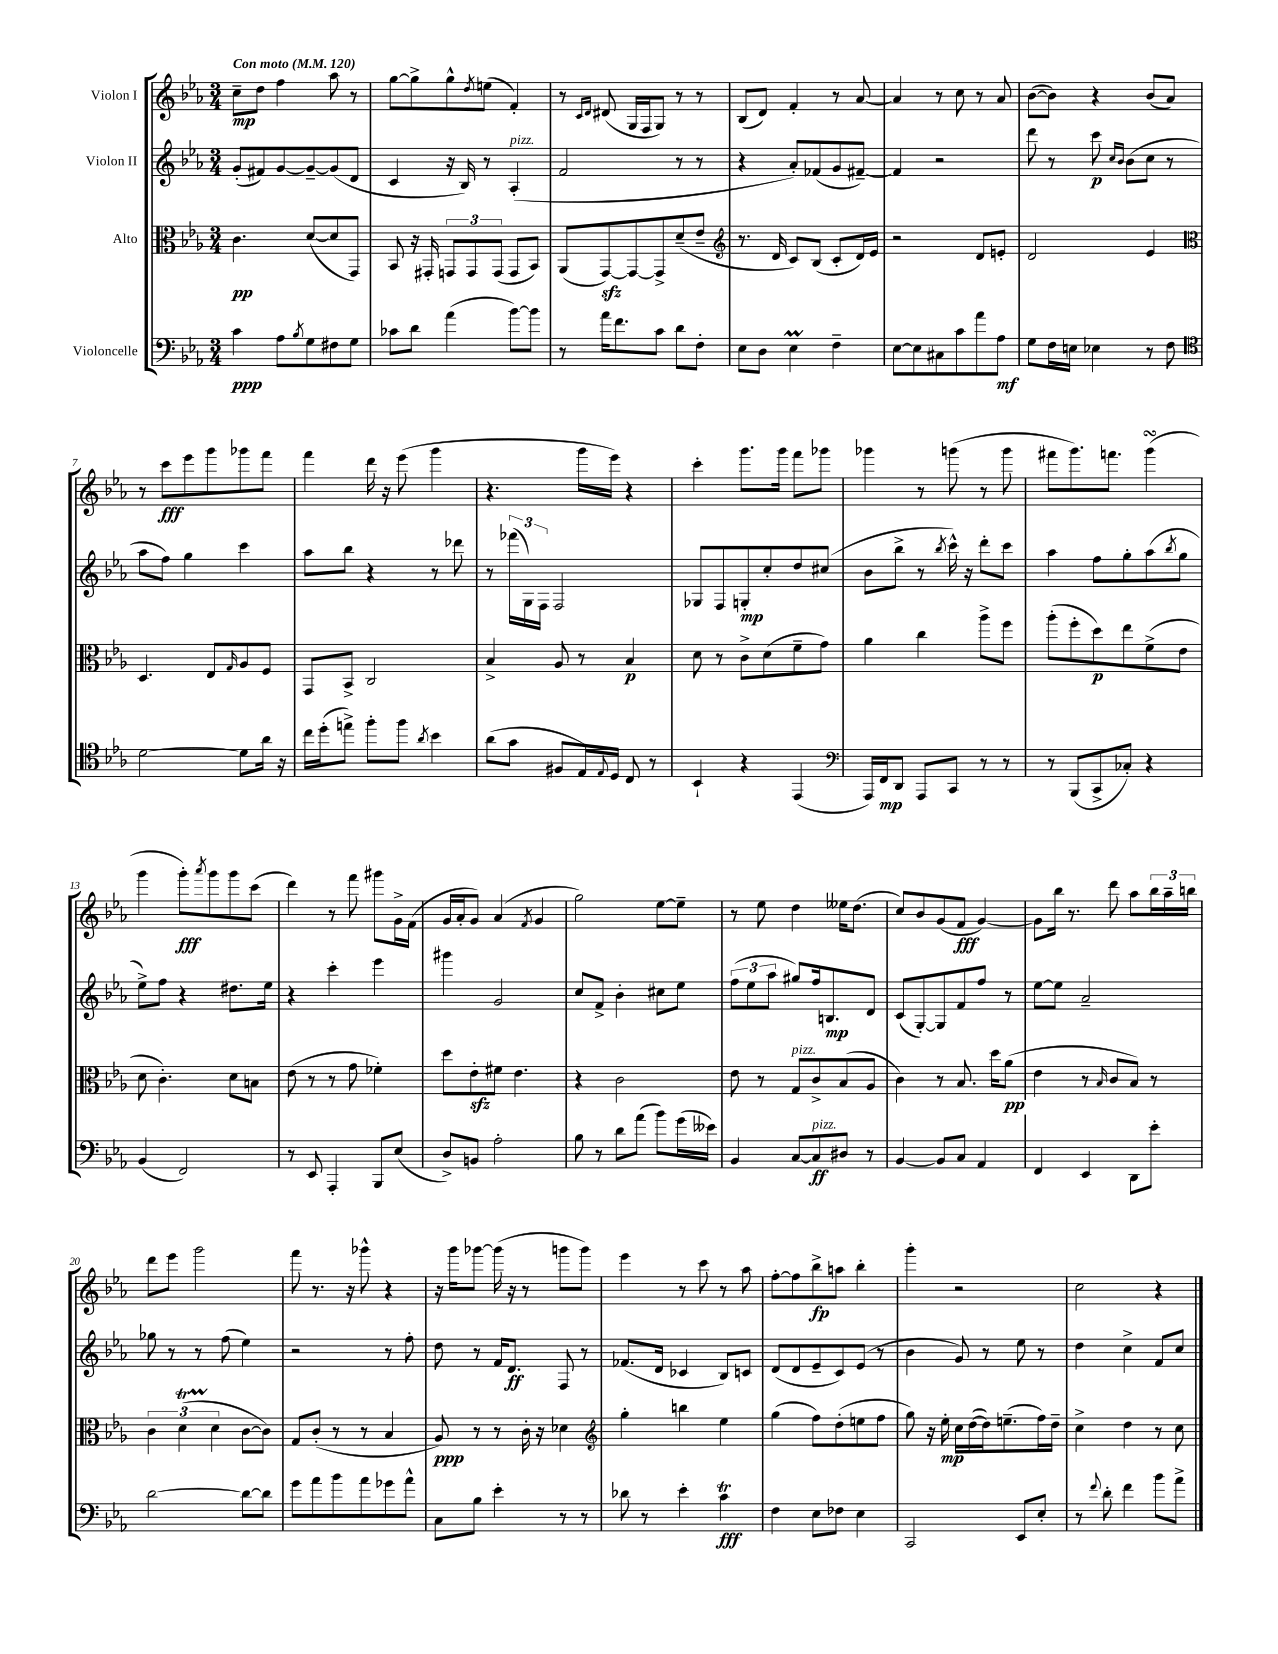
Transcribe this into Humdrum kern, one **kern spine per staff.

**kern	**kern	**kern	**kern
*staff4	*staff3	*staff2	*staff1
*clefF4	*clefC3	*clefG2	*clefG2
*k[b-e-a-]	*k[b-e-a-]	*k[b-e-a-]	*k[b-e-a-]
*M3/4	*M3/4	*M3/4	*M3/4
*MM120	*MM120	*MM120	*MM120
4c	4.c	(8g'	8cc~
.	.	8f#)	8dd
8A-	.	[8g	4ff
8qB-	.	.	.
8G	([8d	8g~_	.
8F#	8d]	(8g]	8aa-
8G	8GG)	8d	8r
=	=	=	=
8c-	8BB-	4c	[8gg
8d	16r	.	8gg^]
.	16GG#'	.	.
(4a-	12GG	16r	8gg^^
.	.	16B-)	.
.	12GG	.	.
.	.	.	8qdd
.	.	8r	(8ee
.	(12GG	.	.
[8b-)	8GG	(4A-'	4f')
8b-]	8BB-)	.	.
=	=	=	=
8r	(8AA-	2f	8r
.	.	.	16qqc
.	.	.	16qqd
16a-	[8GG)	.	(8d#
8.f	.	.	.
.	8GG_	.	16G
.	.	.	16F
8c	8GG^]	.	8G)
8d	(8d~	8r	8r
8F'	8e-~	8r	8r
=	=	=	=
*	*clefG2	*	*
8E-	8.r	4r	(8B-
8D	.	.	8d)
.	16d	.	.
4E-	8c)	8a-')	4f'
.	(8B-	(8f-	.
4F~	8c'	8g	8r
.	16d)	[8f#~)	[8a-
.	16e-	.	.
=	=	=	=
[8E-	2r	4f#]	4a-]
8E-]	.	.	.
8C#	.	2r	8r
8c	.	.	8cc
8a-	8d	.	8r
8A-	8e'	.	8a-
=	=	=	=
8G	2d	8ddd	([8b-
16F	.	8r	8b-])
16E	.	.	.
4E-	.	8ccc	4r
.	.	16qqcc	.
.	.	16qqb-	.
.	.	(8b-	.
8r	4e-	8cc	(8b-
8F	.	8r	8a-)
=	=	=	=
*clefC4	*clefC3	*	*
[2d	4.D	8aa-	8r
.	.	8ff)	8ccc
.	.	4gg	8eee-
.	8E-	.	8ggg
.	16qqG	.	.
8d]	8A-	4ccc	8ggg-
16a-	8F	.	8fff
16r	.	.	.
=	=	=	=
16cc	8GG	8aa-	4fff
(16dd'	.	.	.
8ee^)	8BB-^	8bb-	.
8ff'	2C	4r	16ddd
.	.	.	16r
8ff	.	.	(8eee-
8qa-	.	.	.
4b-	.	8r	4ggg
.	.	8ddd-	.
=	=	=	=
(8a-	4B-^	8r	4.r
8g	.	(24fff-	.
.	.	24G)	.
.	.	24F	.
8F#	8A-	2F	.
16E-)	8r	.	16ggg
8qqE-	.	.	.
16D	.	.	16eee-)
8C	4B-	.	4r
8r	.	.	.
=	=	=	=
4BB-`	8d	8G-	4ccc'
.	8r	8F	.
4r	8c^	8G'	8.ggg
.	(8d	8cc'	.
.	.	.	16ggg
(4EE-	8f~	8dd	8fff
.	8g)	(8cc#	8ggg-
=	=	=	=
*clefF4	*	*	*
16AAA-)	4a-	8b-	4ggg-
16FF	.	.	.
8DD	.	8bb-^	.
8AAA-	4cc	8r	8r
.	.	8qbb-	.
8CC	.	16ccc^^)	(8ggg
.	.	16r	.
8r	8aa-^	8ddd'	8r
8r	8ff	8ccc	8ggg
=	=	=	=
8r	(8aa-'	4aa-	8fff#
(8BBB-	8ff'	.	8.ggg)
8CC^	8dd)	8ff	.
.	.	.	8.fff
8C-')	8ee-	8gg'	.
4r	(8f^	(8aa-	(4ggg
.	.	8qbb-	.
.	8e-	8gg	.
=	=	=	=
(4BB-	8d	8ee-^)	4ggg
.	4.c')	8ff	.
2FF)	.	4r	8ggg')
.	.	.	8qaaa-
.	.	.	8ggg
.	8d	8.dd#	8ggg
.	8B	.	(8ccc
.	.	16ee-	.
=	=	=	=
8r	(8e-	4r	4ddd)
8EE-	8r	.	.
4AAA-'	8r	4ccc'	8r
.	8g	.	8fff
8BBB-	4f-')	4eee-	8ggg#
(8E-	.	.	16g^
.	.	.	(16f
=	=	=	=
8D^)	8dd	4ggg#	16g
.	.	.	16a-'
8BB	8e-'	.	8g)
2A-'	8f#	2g	(4a-
.	4.e-	.	.
.	.	.	8qf
.	.	.	4g
=	=	=	=
8B-	4r	8cc	2gg)
8r	.	8f^	.
8d	2c	4b-'	.
(8a-	.	.	.
8b-)	.	8cc#	[8ee-
(16g	.	8ee-	8ee-~]
16e--)	.	.	.
=	=	=	=
4BB-	8e-	(12ff	8r
.	.	12ee-	.
.	8r	.	8ee-
.	.	12aa-	.
[8C	8G	8gg#)	4dd
8C]	8c^	16ff	.
.	.	8.B	.
8D#	(8B-	.	16ee--
.	.	.	(8.dd
8r	8A-	8d	.
=	=	=	=
[4BB-	4c)	(8c	8cc)
.	.	[8G')	8b-
8BB-]	8r	8G]	(8g
8C	8.B-	8f	8f
4AA-	.	8ff	[4g)
.	16dd	.	.
.	(8a-	8r	.
=	=	=	=
4FF	4e-	[8ee-	8g]
.	.	8ee-]	16bb-
.	.	.	8.r
4EE-	8r	2a-~	.
.	16qqB-	.	.
.	8c	.	8ddd
8DD	8B-)	.	8aa-
8e-'	8r	.	24bb-
.	.	.	24aa-~
.	.	.	24bb
=	=	=	=
[2d	6c	8gg-	8ddd
.	.	8r	8eee-
.	(6d	.	.
.	.	8r	2ggg
.	6d	.	.
.	.	(8ff	.
8d_	[8c	4ee-)	.
8d]	8c])	.	.
=	=	=	=
8g	8G	2r	8fff
8a-	(8c'	.	8.r
8b-	8r	.	.
.	.	.	16r
8a-	8r	.	8ggg-^^
8g-	4B-	8r	4r
8a-^^	.	8ff'	.
=	=	=	=
8C	8A-)	8dd	16r
.	.	.	16ggg
8B-	8r	8r	[8ggg-
4e-'	8r	16f	(16ggg-]
.	.	8.d	16r
.	16c'	.	8r
.	16r	.	.
8r	4d-	8F	8ggg
8r	.	8r	8ggg)
=	=	=	=
*	*clefG2	*	*
8d-	4gg'	(8.f-	4eee-
8r	.	.	.
.	.	16d	.
4e-'	4bb	4c-	8r
.	.	.	8ccc
4c	4ee-	8B-)	8r
.	.	8c	8aa-
=	=	=	=
4F	(4gg	(8d	[8ff'
.	.	8d	8ff]
8E-	8ff)	8e-~	8bb-^
8F-	(8dd'	8c)	8aa
4E-	8ee	(8e-	4bb-'
.	8ff	8r	.
=	=	=	=
2CC	8gg)	4b-	4ggg'
.	16r	.	.
.	16ee-'	.	.
.	16cc	8g)	2r
.	([16dd	.	.
.	16dd])	8r	.
.	(8.ee~	.	.
8EE-	.	8ee-	.
8E-'	16ff)	8r	.
.	16dd~	.	.
=	=	=	=
8r	4cc^	4dd	2cc
8qqf	.	.	.
8d'	.	.	.
4f	4dd	4cc^	.
8b-	8r	8f	4r
8a-^	8cc	8cc	.
==	==	==	==
*-	*-	*-	*-
